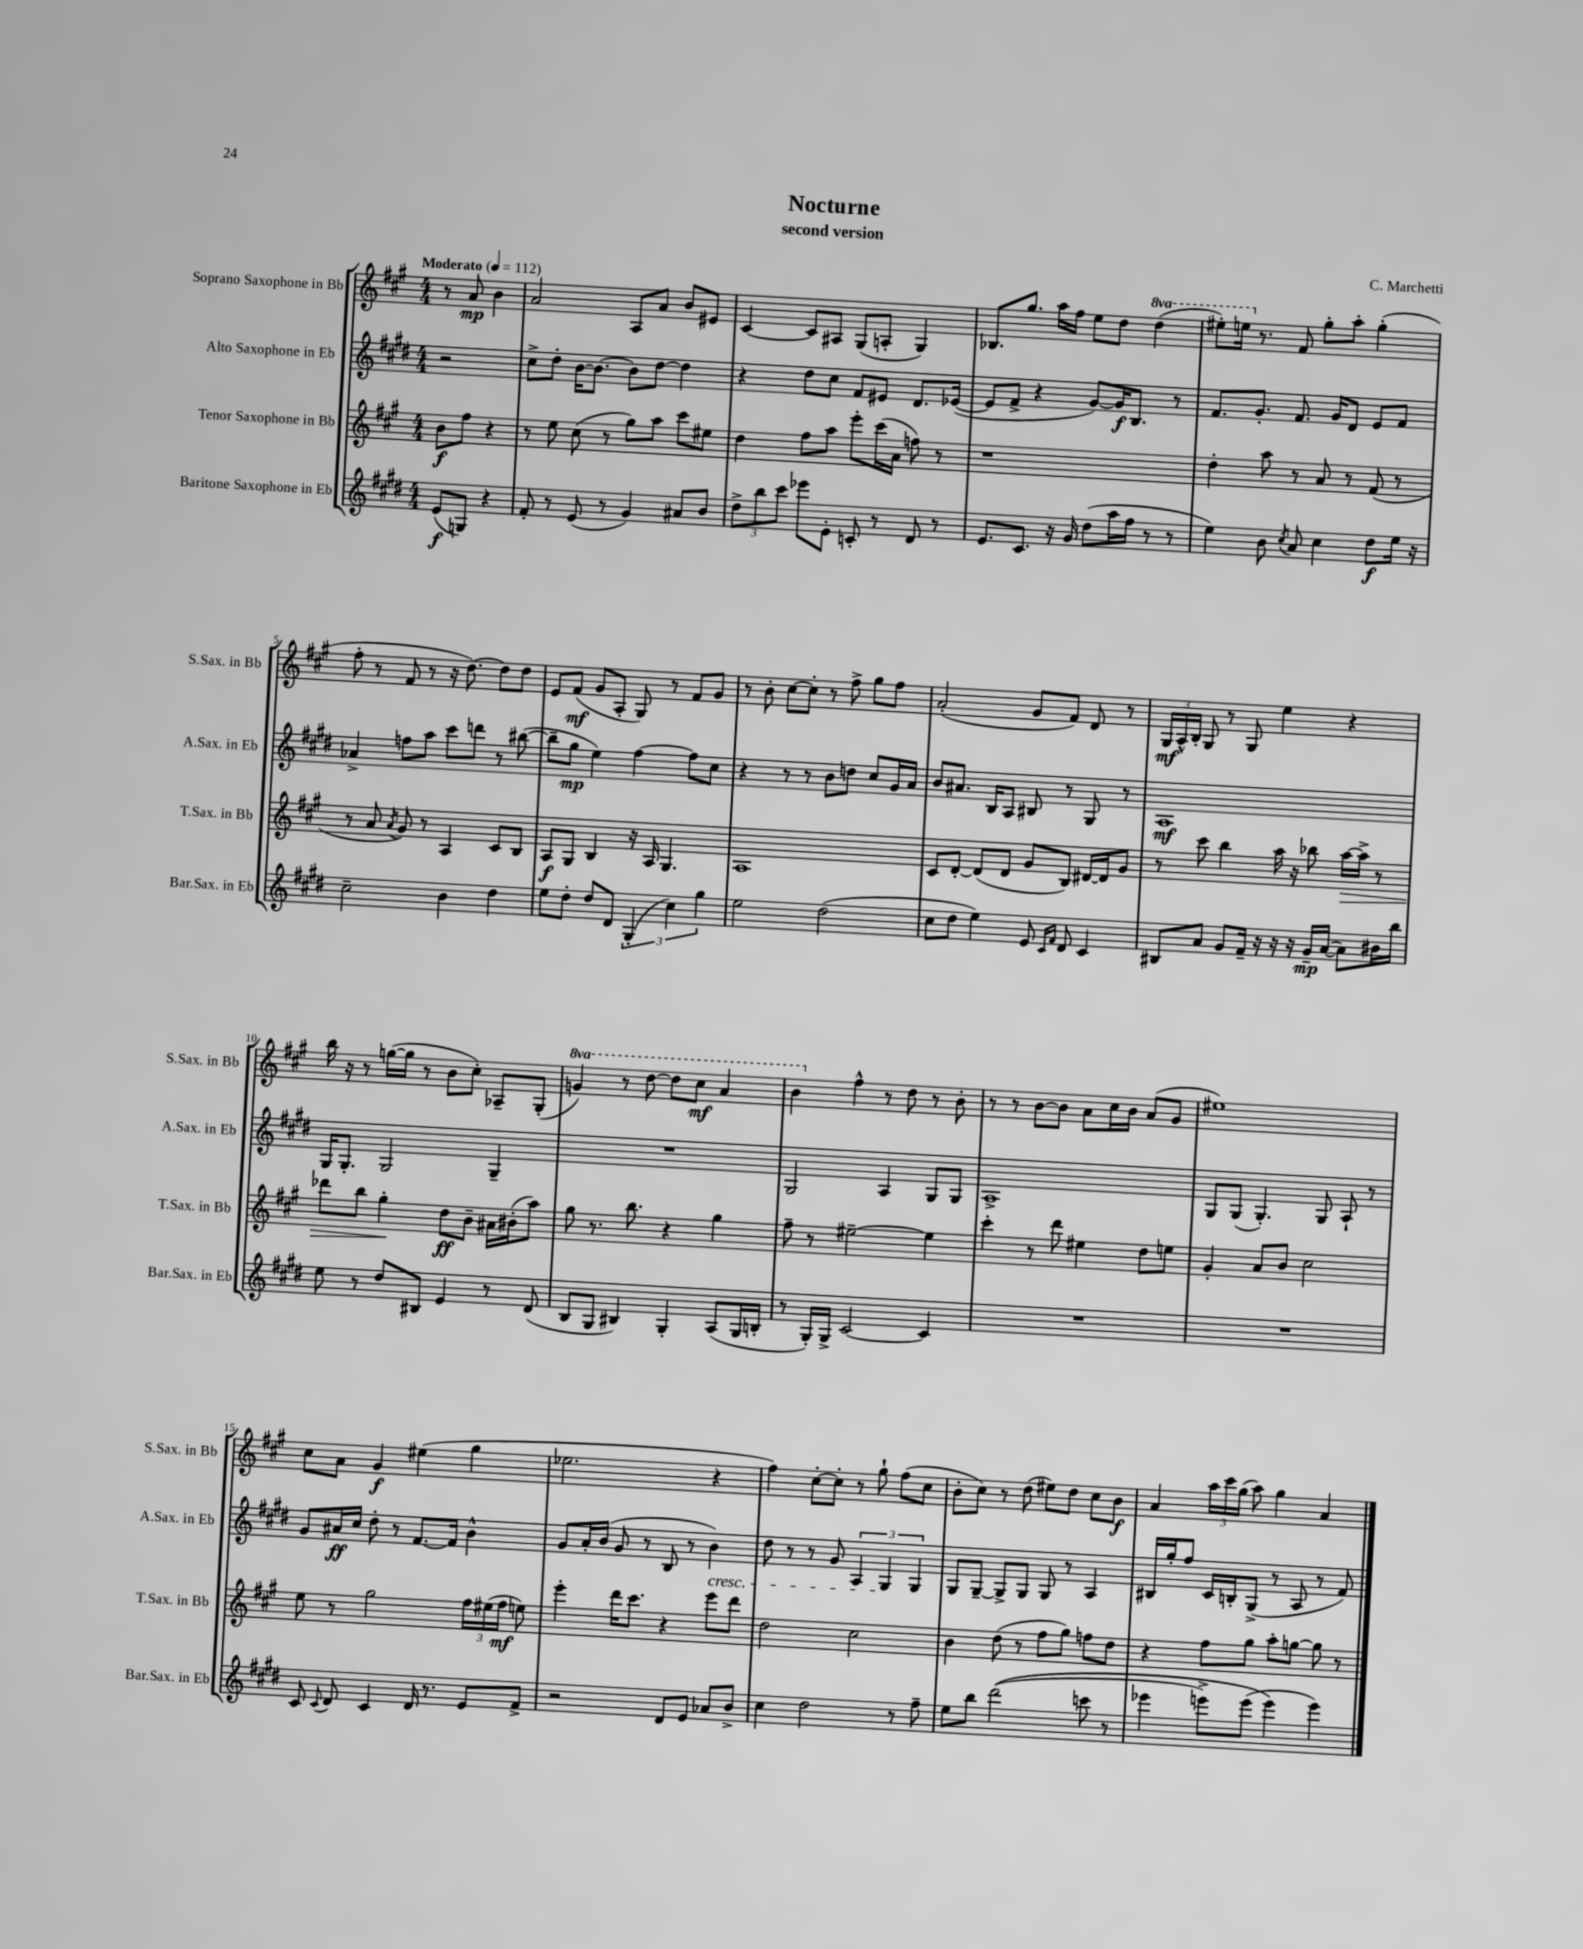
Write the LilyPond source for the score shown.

\header { title = "Nocturne" composer = "C. Marchetti" subtitle = "second version" }
<<
\new StaffGroup <<
\new Staff = "s0" \with { instrumentName = "Soprano Saxophone in Bb" shortInstrumentName = "S.Sax. in Bb" } {
    \clef treble \key a \major \numericTimeSignature \time 4/4 \set Staff.ottavationMarkups = #ottavation-simple-ordinals \partial 2 \tempo "Moderato" 4 = 112
    \autoBeamOff r8 a'8\mp b'4 |
    a'2 a8[ a'8] b'8[ eis'8] |
    cis'4~ cis'8[ ais8] gis8[( a8]-. gis4) |
    bes8.[ gis''8.] a''16[ fis''16] e''8[ d''8] \ottava #1 d'''4( |
    eis'''8[-.) e'''16] \ottava #0 r8. fis'8 gis''8[-. a''8]-. gis''4-.( |
    fis''8-. r8 fis'8 r8 r16 d''8.~) d''8[ d''8] |
    e'8[ fis'8]\mf( gis'8[ a8]-. gis8) r8 fis'8[ gis'8] |
    r8 b'8-. cis''8[~ cis''8]-. r8 fis''8-> gis''8[ fis''8] |
    a'2-.( gis'8[ fis'8]) d'8 r8 |
    \tuplet 3/2 { gis16[\mf a16-^ b16]-. } gis8 r8 gis8 e''4 r4 |
    b''16 r16 r8 g''16[~( g''16] r8 b'8[ cis''8]-.) aes8[-- gis8]-.( |
    \ottava #1 g''4) r8 d'''8~ d'''8[ cis'''8]\mf a''4 |
    b''4 \ottava #0 fis''4-^ r8 d''8 r8 b'8-. |
    r8 r8 b'8[~ b'8] a'8[ cis''16 b'16] a'8[( gis'8] |
    eis''1) |
    cis''8[ a'8] gis'4\f eis''4( gis''4 |
    ees''2. r4 |
    fis''4) cis''8[~-. cis''8]-. r8 gis''8-! fis''8[( cis''8] |
    b'8[-. cis''8]) r8 d''8( eis''8[) d''8] cis''8[ b'8]\f |
    a'4 \tuplet 3/2 { a''16[ cis'''16 gis''16]( } a''8) gis''4 a'4 \bar "|." |
}
\new Staff = "s1" \with { instrumentName = "Alto Saxophone in Eb" shortInstrumentName = "A.Sax. in Eb" } {
    \clef treble \key e \major \numericTimeSignature \time 4/4 \partial 2
    \autoBeamOff r2 |
    cis''8[-> dis''8]-. b'16[~ b'8.]~ b'8[ dis''8]~ dis''4 |
    r4 dis''8[ cis''8] fis'8[ eis'8] dis'8.[ ees'16]~( |
    ees'8[ fis'8]-> r4 gis'8[~) gis'16\f b8.] r8 |
    fis'8.[ gis'8.]-. fis'8. gis'16[ dis'8] e'8[ fis'8] |
    aes'4-> f''8[ a''8] cis'''8[ d'''8] r8 bis''8~( |
    bis''8[-- gis''8]\mp e''4) fis''4~ fis''8[ cis''8] |
    r4 r8 r8 b'8[ d''8] cis''8[ gis'16 a'16] |
    b'8[ ais'8.] b16[ a8] bis8 r8 gis8 r8 |
    a1\mf |
    gis16[ gis8.]-. gis2 gis4-- |
    R1 |
    gis2 a4 gis8[ gis8] |
    a1-> |
    gis8[ gis8]( gis4.-.) gis8 a8-! r8 |
    gis'8[ ais'16\ff cis''16] dis''8-. r8 fis'8.[~ fis'16] b'4-^ |
    gis'8[ a'16-. b'16]( gis'8 r8 b8 r8 b'4\cresc) |
    dis''8 r8 r8 gis'8 \tuplet 3/2 { a4 gis4\! gis4 } |
    gis8[ gis8]~-- gis8[-> gis8] gis8 r8 a4 |
    bis16[ gis''16-. fis''8] cis'16[ b16-. gis8]->( r8 a8 r8 fis'8) \bar "|." |
}
\new Staff = "s2" \with { instrumentName = "Tenor Saxophone in Bb" shortInstrumentName = "T.Sax. in Bb" } {
    \clef treble \key a \major \numericTimeSignature \time 4/4 \partial 2
    \autoBeamOff b'8[\f fis''8] r4 |
    r8 e''8 cis''8( r8 gis''8[) a''8] cis'''8[ eis''8] |
    d''4 fis''8[ a''8] e'''8[-. cis'''16( a'16] f''8) r8 |
    r1 |
    d''4-. a''8 r8 a'8 r8 fis'8( r8 |
    r8 a'8 \acciaccatura { a'8 } gis'8) r8 a4 cis'8[ b8] |
    a8[\f gis8] b4 r16 a16 gis4. |
    a1 |
    cis'8[ d'8]~-. d'8[( d'8] gis'8[ b8]) dis'16[~ dis'16 gis'8] |
    r8 cis'''8 b''4 a''16 r16 bes''8 a''16[~\> a''16]-> r8 |
    des'''8[ b''8] gis''4-.\! d''8[\ff b'8]-- ais'16[ bis'16-.( a''8]) |
    gis''8 r8. b''8. r4 gis''4 |
    fis''8-- r8 eis''2~-- eis''4 |
    cis'''4-. r8 d'''8 eis''4 d''8[ e''8] |
    gis'4-. a'8[ b'8] cis''2 |
    e''8 r8 gis''2 \tuplet 3/2 { fis''16[ eis''16( fis''16]\mf } e''8) |
    e'''4-. d'''16[ cis'''8.] r4 e'''8[ d'''8] |
    d''2 cis''2 |
    b'4 d''8( r8 fis''8[ gis''8]) f''8[ d''8] |
    r4 fis''8[ gis''8] a''8[-. g''8]~ g''8 r8 \bar "|." |
}
\new Staff = "s3" \with { instrumentName = "Baritone Saxophone in Eb" shortInstrumentName = "Bar.Sax. in Eb" } {
    \clef treble \key e \major \numericTimeSignature \time 4/4 \partial 2
    \autoBeamOff e'8[\f( g8]) r4 |
    fis'8-. r8 e'8( r8 gis'4) ais'8[ b'8] |
    \tuplet 3/2 { dis''8[-> b''8 cis'''8] } ees'''8[ e'8]-. c'8-. r8 dis'8 r8 |
    e'8.[ cis'8.] r16 gis'16 dis''8[( a''16 fis''16] r8 r8 |
    e''4) b'8 \acciaccatura { cis''8 } a'8 cis''4 dis''8[\f e''16] r16 |
    cis''2-- b'4 dis''4 |
    e''8[ dis''8]-. dis''8[ dis'8] \tuplet 3/2 { gis4-.( cis''4) gis''4 } |
    e''2 dis''2( |
    cis''8[ dis''8] e''4) e'8 \grace { cis'16[ fis'16] } dis'8 cis'4 |
    bis8[ a'8] gis'8[ fis'16]-- r16 r16 r16 gis'16[--\mp a'16]~( a'8[) bis'16 b''16] |
    e''8 r8 dis''8[ bis8] e'4 r8 dis'8( |
    b8[ gis8] bis4) gis4-. a8[( gis16 b16]-. |
    r8 gis16[-.) gis16]-> cis'2~ cis'4 |
    R1 |
    R1 |
    cis'8 \appoggiatura { cis'8 } dis'8 cis'4 dis'16 r8. e'8[ fis'8]-> |
    r2 dis'8[ e'8] aes'8[ b'8]-> |
    cis''4 dis''2 r8 fis''8-- |
    e''8[ b''8] dis'''2(\( c'''8 r8 |
    ees'''4 e'''8[->) e'''8]( e'''4\) e'''4) \bar "|." |
}
>>
>>
